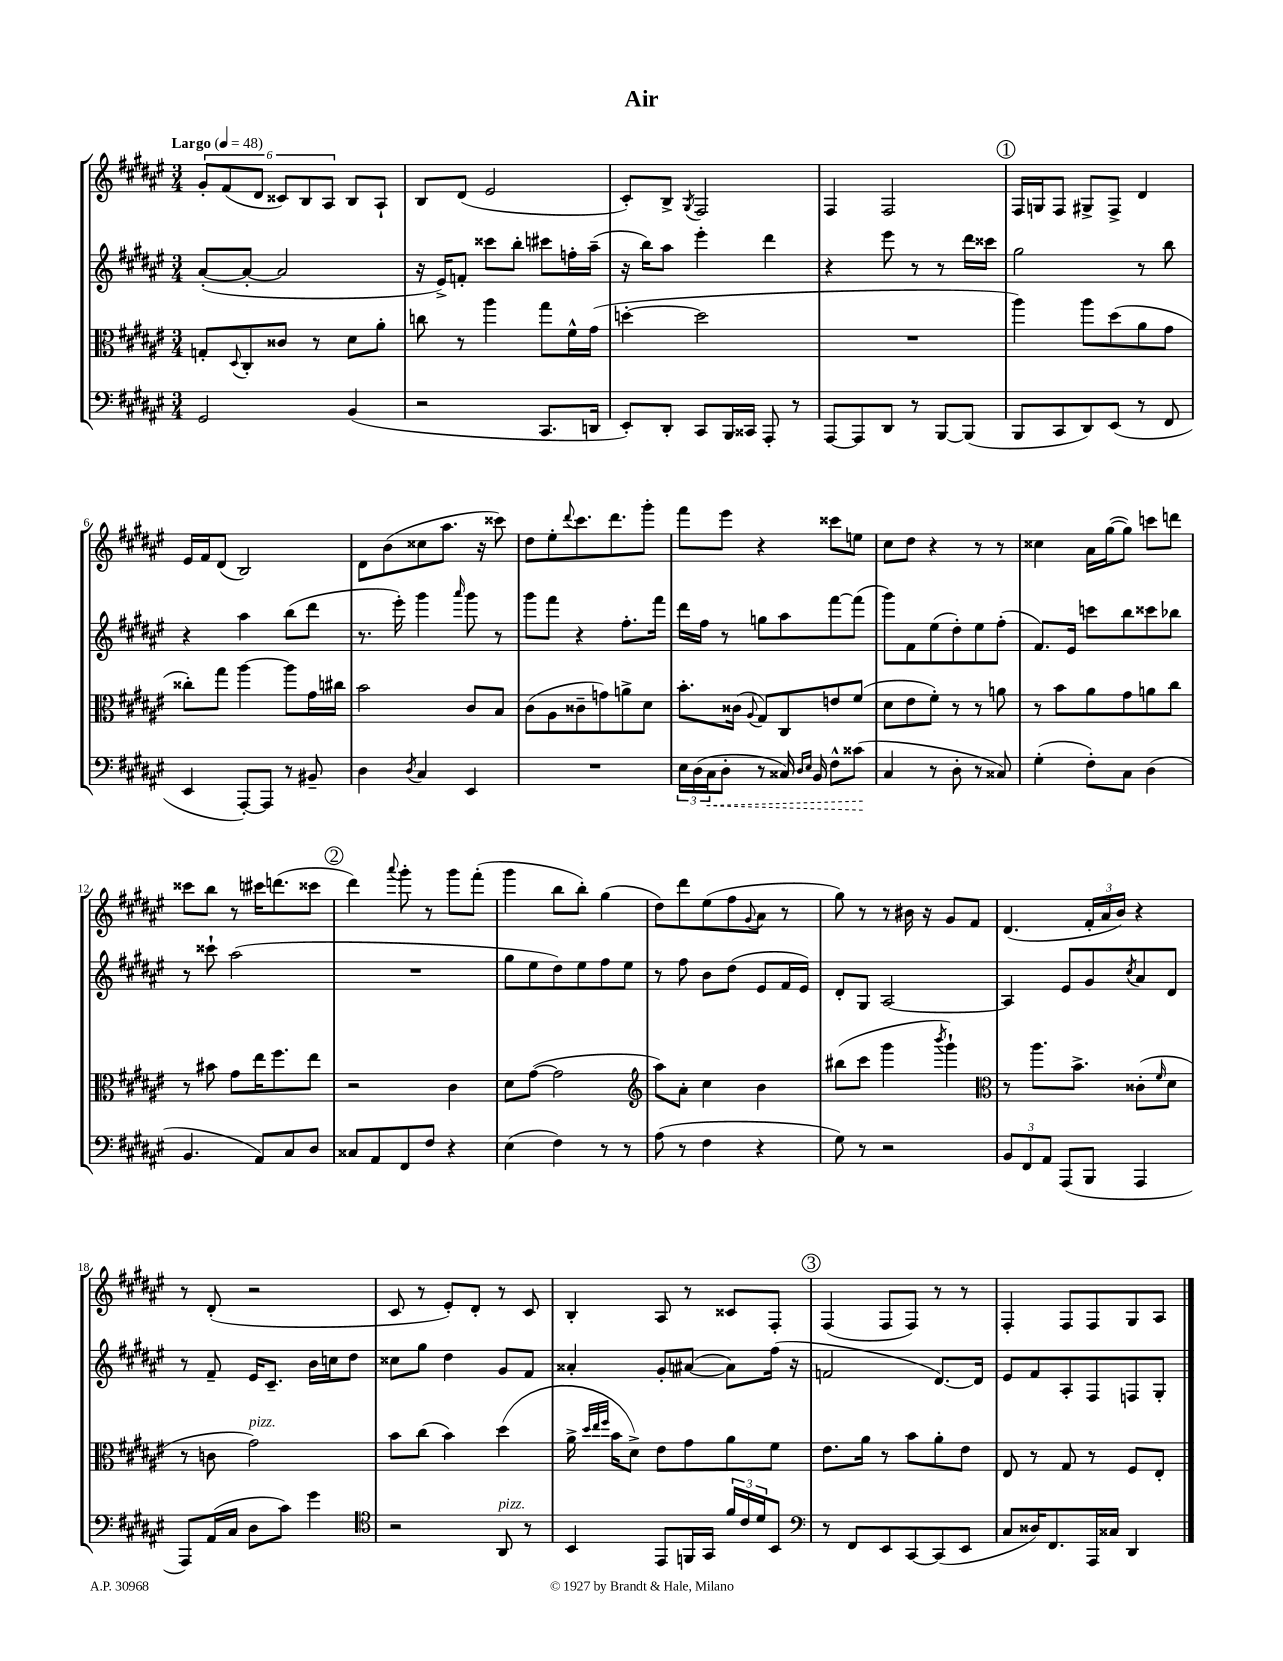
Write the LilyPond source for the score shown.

\header { title = "Air" }
<<
\new StaffGroup <<
\new Staff = "s0" {
    \clef treble \key fis \major \numericTimeSignature \time 3/4 \tempo "Largo" 4 = 48
    \tuplet 6/4 { gis'8-. fis'8( dis'8 cisis'8) b8 ais8 } b8 ais8-! |
    b8 dis'8( eis'2 |
    cis'8-.) b8-> \acciaccatura { gis8 } fis2 |
    fis4 fis2 |
    \mark \markup { \circle "1" } fis16 g16 fis8 gis8-> fis8-> dis'4 |
    eis'16 fis'16 dis'8( b2) |
    dis'8 b'8( cisis''8 ais''8. r16 cisis'''8) |
    dis''8 eis''8-. \appoggiatura { dis'''8 } cis'''8. dis'''8. gis'''8-. |
    fis'''8 eis'''8 r4 cisis'''8 e''8 |
    cis''8 dis''8 r4 r8 r8 |
    cisis''4 ais'16 gis''16~( gis''8) c'''8 d'''8 |
    cisis'''8 b''8 r8 cis'''16 d'''8.( cisis'''8 |
    \mark \markup { \circle "2" } dis'''4) \appoggiatura { ais'''8 } gis'''8-. r8 gis'''8 fis'''8-.( |
    gis'''4 b''8 b''8-.) gis''4( |
    dis''8) dis'''8 eis''8( fis''8 \appoggiatura { gis'8 } ais'8 r8 |
    gis''8) r8 r8 bis'16 r16 gis'8 fis'8 |
    dis'4.( \tuplet 3/2 { fis'16-. ais'16 b'16) } r4 |
    r8 dis'8-.( r2 |
    cis'8 r8 eis'8-.) dis'8-. r8 cis'8 |
    b4-. ais8 r8 cisis'8 fis8-. |
    \mark \markup { \circle "3" } fis4( fis8 fis8) r8 r8 |
    fis4-. fis8 fis8 gis8 ais8 \bar "|." |
}
\new Staff = "s1" {
    \clef treble \key fis \major \numericTimeSignature \time 3/4
    ais'8~-.( ais'8~-. ais'2 |
    r16 eis'16->) f'8-. cisis'''8 b''8-. cis'''8 f''16-. ais''16--( |
    r16 b''16) ais''8 eis'''4-. dis'''4 |
    r4 eis'''8 r8 r8 dis'''16 cisis'''16 |
    \mark \markup { \circle "1" } gis''2 r8 b''8 |
    r4 ais''4 b''8( dis'''8 |
    r8. eis'''16-.) gis'''4 \grace { ais'''16 } gis'''8 r8 |
    gis'''8 fis'''8 r4 fis''8.-. fis'''16 |
    dis'''16 fis''16 r8 g''8 ais''8 fis'''8~ fis'''8( |
    gis'''8) fis'8 eis''8( dis''8-.) eis''8 fis''8-.( |
    fis'8.) eis'16 c'''8 b''8 cisis'''8 bes''8 |
    r8 cisis'''8-! ais''2( |
    \mark \markup { \circle "2" } R2. |
    gis''8 eis''8 dis''8) eis''8 fis''8 eis''8 |
    r8 fis''8 b'8 dis''8( eis'8 fis'16 eis'16) |
    dis'8-. gis8 ais2~ |
    ais4 eis'8 gis'8 \acciaccatura { cis''8 } ais'8 dis'8 |
    r8 fis'8-- eis'16 cis'8.-- b'16 c''16 dis''8 |
    cisis''8 gis''8 dis''4 gis'8 fis'8 |
    aisis'4-. gis'8-. ais'8~( ais'8) fis''16( r16 |
    \mark \markup { \circle "3" } f'2 dis'8.~) dis'16 |
    eis'8 fis'8 ais8-. fis8 f8 gis8-. \bar "|." |
}
\new Staff = "s2" {
    \clef alto \key fis \major \numericTimeSignature \time 3/4
    g8-. \appoggiatura { dis8 } cis8-. cisis'8 r8 dis'8 ais'8-. |
    c''8 r8 ais''4 gis''8 fis'16-^ gis'16( |
    d''4~-. d''2 |
    R2. |
    \mark \markup { \circle "1" } ais''4) ais''8 dis''8( ais'8 gis'8 |
    cisis''8-.) gis''8 ais''4~ ais''8 gis'16 cis''16 |
    b'2 cis'8 b8 |
    cis'8( ais8 cisis'8-- g'8) a'8-> dis'8 |
    b'8.-. cisis'16( \appoggiatura { ais8 } gis8) cis8 e'8 fis'8( |
    dis'8 eis'8 fis'8-.) r8 r8 a'8 |
    r8 b'8 ais'8 gis'8 a'8 cis''8 |
    r8 bis'8 gis'8 eis''16 fis''8. eis''8 |
    \mark \markup { \circle "2" } r2 cis'4 |
    dis'8 gis'8~( gis'2 |
    \clef treble ais''8) ais'8-. cis''4 b'4 |
    bis''8( cis'''8 gis'''4 \acciaccatura { b'''8 } gis'''4-!) |
    \clef alto r8 ais''8. b'8.-> cisis'8-.( \grace { fis'16 } dis'8 |
    r8 c'8 gis'2^\markup { \italic "pizz." }) |
    b'8 cis''8( b'4) dis''4( |
    ais'16-> \grace { dis''32 eis''32 fis''32 } b'16 dis'8->) eis'8 gis'8 ais'8 fis'8 |
    \mark \markup { \circle "3" } eis'8. ais'16 r8 b'8 ais'8-. eis'8 |
    eis8 r8 gis8 r8 fis8 eis8-. \bar "|." |
}
\new Staff = "s3" {
    \clef bass \key fis \major \numericTimeSignature \time 3/4
    gis,2 b,4( |
    r2 cis,8. d,16 |
    eis,8-.) dis,8-. cis,8 b,,16 cisis,16 ais,,8-. r8 |
    ais,,8~ ais,,8 dis,8 r8 b,,8~ b,,8( |
    \mark \markup { \circle "1" } b,,8 cis,8 dis,8) eis,8( r8 fis,8 |
    eis,4 ais,,8~-.) ais,,8 r8 bis,8-- |
    dis4 \acciaccatura { dis8 } cis4 eis,4 |
    R2. |
    \tuplet 3/2 { eis16 dis16( \once \override Hairpin.style = #'dashed-line cis16\< } dis8-. r8 cisis16) \grace { dis16 eis16 } b,16 fis8-^ cisis'8\!( |
    cis4 r8 dis8-. r8 cisis8) |
    gis4-.( fis8-.) cis8 dis4( |
    b,4. ais,8) cis8 dis8 |
    \mark \markup { \circle "2" } cisis8 ais,8 fis,8 fis8 r4 |
    eis4( fis4) r8 r8 |
    ais8( r8 fis4 r4 |
    gis8) r8 r2 |
    \tuplet 3/2 { b,8 fis,8 ais,8 } ais,,8( b,,8 ais,,4 |
    ais,,8) ais,16( cis16 dis8 cis'8) gis'4 |
    \clef tenor r2 ais,8^\markup { \italic "pizz." } r8 |
    b,4 eis,8 f,16 gis,16 \tuplet 3/2 { fis'16 cis'16 dis'16 } b,8 |
    \mark \markup { \circle "3" } \clef bass r8 fis,8 eis,8 cis,8~ cis,8( eis,8 |
    cis8 disis16) fis,8. ais,,16 cisis16 dis,4 \bar "|." |
}
>>
>>
